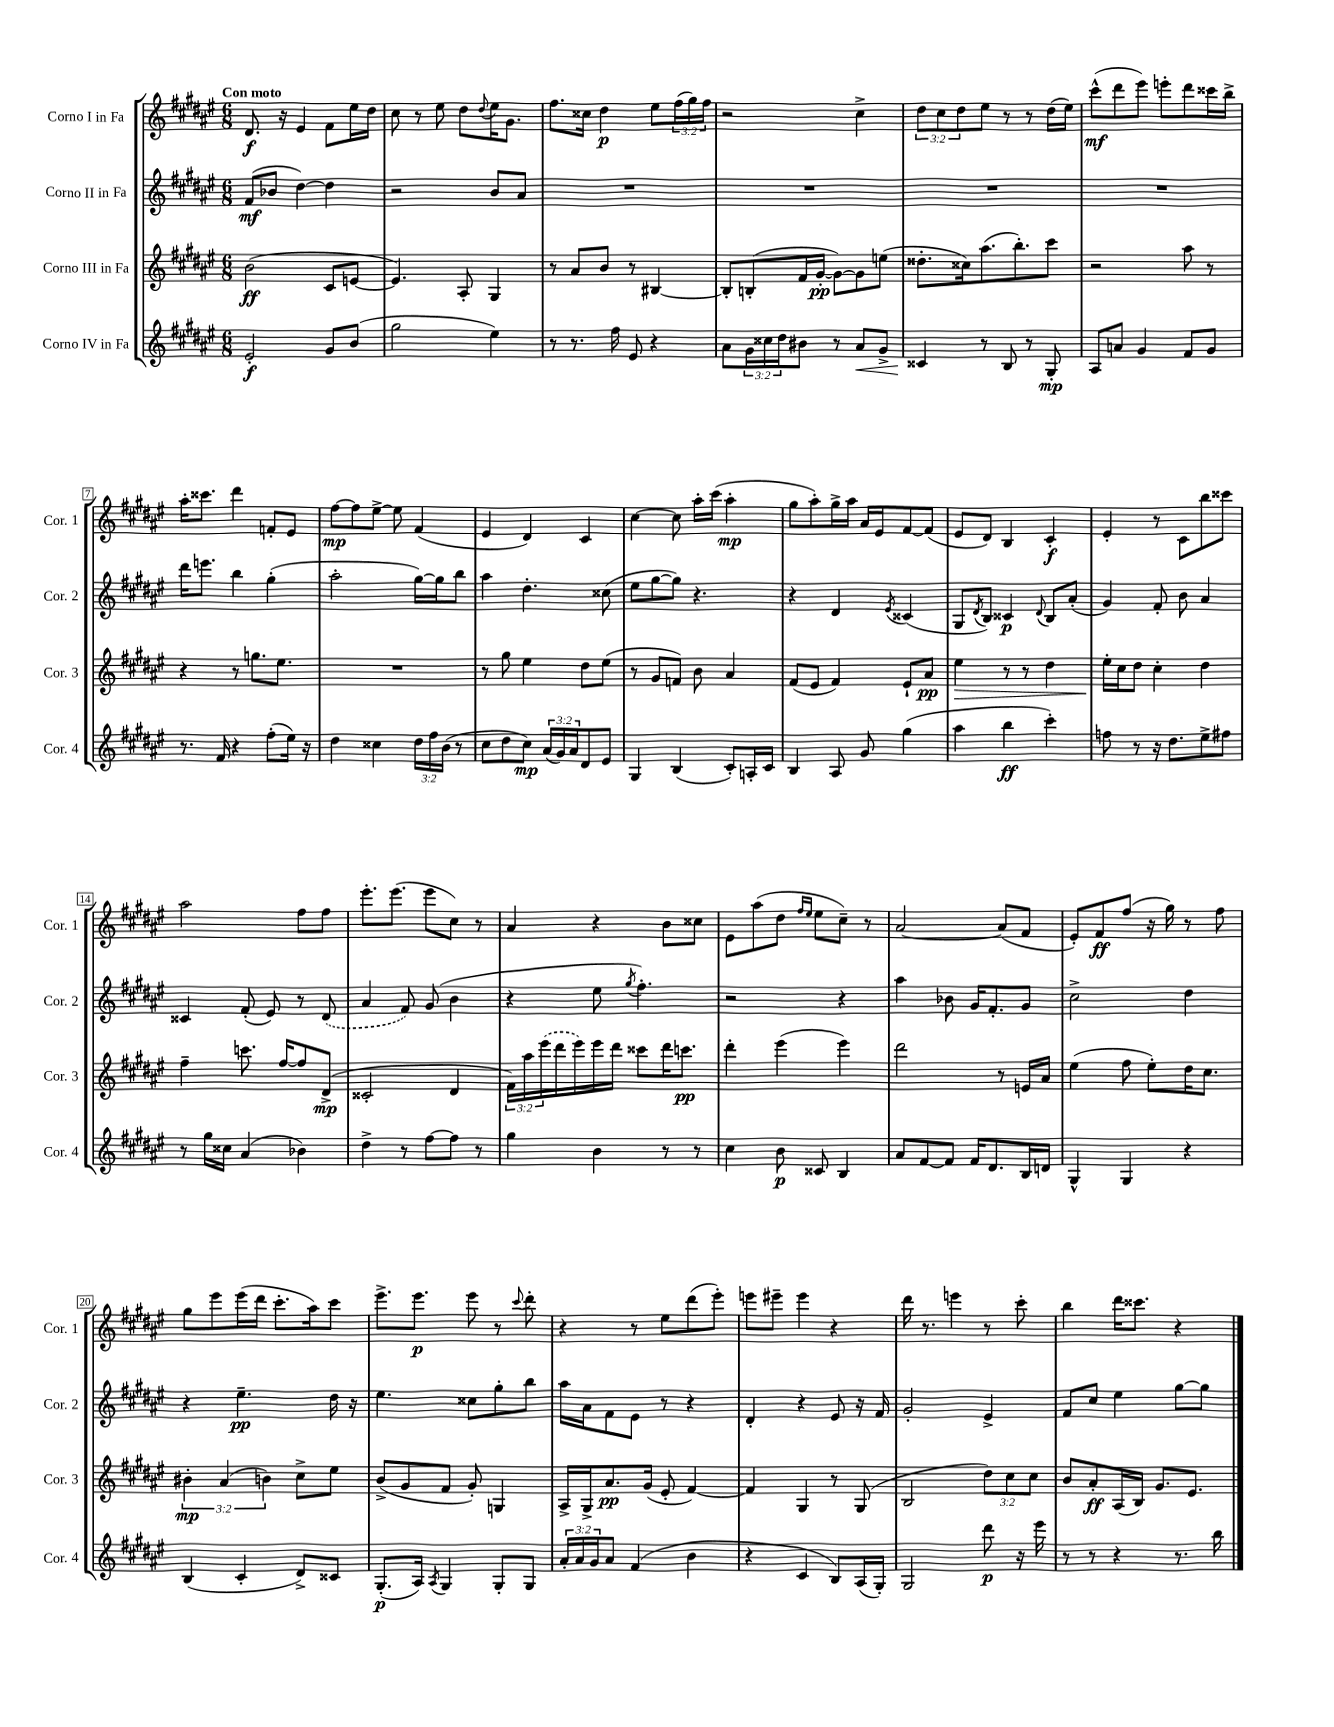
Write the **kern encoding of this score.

**kern	**dynam	**kern	**dynam	**kern	**dynam	**kern	**dynam
*part4	*part4	*part3	*part3	*part2	*part2	*part1	*part1
*staff4	*staff4	*staff3	*staff3	*staff2	*staff2	*staff1	*staff1
*I"Corno IV in Fa	*	*I"Corno III in Fa	*	*I"Corno II in Fa	*	*I"Corno I in Fa	*
*I'Cor. 4	*	*I'Cor. 3	*	*I'Cor. 2	*	*I'Cor. 1	*
*clefG2	*	*clefG2	*	*clefG2	*	*clefG2	*
*k[f#c#g#d#a#e#]	*	*k[f#c#g#d#a#e#]	*	*k[f#c#g#d#a#e#]	*	*k[f#c#g#d#a#e#]	*
*M6/8	*	*M6/8	*	*M6/8	*	*M6/8	*
=1	=1	=1	=1	=1	=1	=1	=1
!	!	!	!	!	!	!LO:TX:a:B:t=Con moto	!
2e#'/	f	(2b\	ff	(8f#/L	mf	8.d#/	f
.	.	.	.	8b-X/J	.	.	.
.	.	.	.	.	.	16r	.
.	.	.	.	[4dd#\)	.	4e#/	.
8g#/L	.	8c#/L	.	4dd#\]	.	8f#\L	.
(8b/J	.	[8en/J	.	.	.	16ee#\L	.
.	.	.	.	.	.	16dd#\JJ	.
=2	=2	=2	=2	=2	=2	=2	=2
2gg#\	.	4.e/])	.	2r	.	8cc#\	.
.	.	.	.	.	.	8r	.
.	.	.	.	.	.	8ee#\	.
.	.	8A#'/	.	.	.	8dd#\L	.
.	.	.	.	.	.	8qqdd#/	.
4ee#\)	.	4G#/	.	8b/L	.	16ee#\K	.
.	.	.	.	.	.	8.g#\J	.
.	.	.	.	8a#/J	.	.	.
=3	=3	=3	=3	=3	=3	=3	=3
8r	.	8r	.	2.r	.	8.ff#\L	.
8.r	.	8a#/L	.	.	.	.	.
.	.	.	.	.	.	16cc##X\Jk	.
.	.	8b/J	.	.	.	4dd#\	p
16ff#\	.	.	.	.	.	.	.
8e#/	.	8r	.	.	.	.	.
4r	.	[4B#X/	.	.	.	8ee#\L	.
.	.	.	.	.	.	(24ff#\L	.
.	.	.	.	.	.	24gg#\)	.
.	.	.	.	.	.	24ff#\JJ	.
=4	=4	=4	=4	=4	=4	=4	=4
8a#\L	.	8B#'/L]	.	2.r	.	2r	.
24g#\L	.	(8Bn'/	.	.	.	.	.
24cc##X\	.	.	.	.	.	.	.
24dd#\J	.	.	.	.	.	.	.
8b#X\J	.	16f#/L	.	.	.	.	.
.	.	[16g#'/JJ	pp	.	.	.	.
8r	.	8g#\L_)	.	.	.	.	.
!	!LO:HP:b	!	!	!	!	!	!
8a#/L	<	8g#\]	.	.	.	4cc#^\	.
8g#^/J	.	(8een\J	.	.	.	.	.
=5	=5	=5	=5	=5	=5	=5	=5
4c##X/	.	8.dd##X'\L	.	2.r	.	12dd#\L	.
.	.	.	.	.	.	12cc#\	.
.	.	.	.	.	.	12dd#\	.
.	.	16cc##X\k)	.	.	.	.	.
8r	[	(8.aa#\	.	.	.	8ee#\J	.
8B/	.	.	.	.	.	8r	.
.	.	8.bb'\)	.	.	.	.	.
8r	.	.	.	.	.	8r	.
8G#'/	mp	8ccc#\J	.	.	.	(16dd#\LL	.
.	.	.	.	.	.	16ee#\JJ)	.
=6	=6	=6	=6	=6	=6	=6	=6
8A#/L	.	2r	.	2.r	.	(8ccc#^^\L	mf
8an/J	.	.	.	.	.	8ddd#\	.
4g#/	.	.	.	.	.	8eee#\J)	.
.	.	.	.	.	.	8eeen'\L	.
8f#/L	.	8aa#\	.	.	.	8ddd#\	.
8g#/J	.	8r	.	.	.	16ccc##X\L	.
.	.	.	.	.	.	16bb^\JJ	.
!!LO:LB:g=z
=7	=7	=7	=7	=7	=7	=7	=7
8.r	.	4r	.	16ddd#\KL	.	16aa#'\KL	.
.	.	.	.	8.eeen\J	.	8.ccc##X\J	.
16f#/	.	.	.	.	.	.	.
4r	.	8r	.	4bb\	.	4ddd#\	.
.	.	8.ggn\L	.	.	.	.	.
(8ff#'\L	.	.	.	(4gg#'\	.	8fn'/L	.
.	.	8.ee#\J	.	.	.	.	.
16ee#\Jk)	.	.	.	.	.	8e#/J	.
16r	.	.	.	.	.	.	.
=8	=8	=8	=8	=8	=8	=8	=8
4dd#\	.	2.r	.	2aa#'\	.	[8ff#\L	mp
.	.	.	.	.	.	8ff#\]	.
4cc##X\	.	.	.	.	.	[8ee#^\J	.
.	.	.	.	.	.	8ee#\]	.
24dd#\LL	.	.	.	[16gg#\LL)	.	(4f#/	.
24ff#\	.	.	.	.	.	.	.
.	.	.	.	16gg#\J]	.	.	.
(24b\JJ	.	.	.	.	.	.	.
8r	.	.	.	8bb\J	.	.	.
=9	=9	=9	=9	=9	=9	=9	=9
8cc#\L	.	8r	.	4aa#\	.	4e#/	.
8dd#\	.	8gg#\	.	.	.	.	.
8cc#\J)	mp	4ee#\	.	4.dd#'\	.	4d#/)	.
(24a#/LL	.	.	.	.	.	.	.
24g#/)	.	.	.	.	.	.	.
24a#/J	.	.	.	.	.	.	.
8d#/	.	8dd#\L	.	.	.	4c#/	.
8e#/J	.	(8ee#\J	.	(8cc##X\	.	.	.
=10	=10	=10	=10	=10	=10	=10	=10
4G#/	.	8r	.	8ee#\L	.	[4cc#\	.
.	.	8g#/L	.	[8gg#\	.	.	.
(4B/	.	8fn/J)	.	8gg#\J])	.	8cc#\]	.
.	.	8b\	.	4.r	.	16aa#'\LL	.
.	.	.	.	.	.	(16ccc#\JJ	.
8c#'/L)	.	4a#/	.	.	.	4aa#'\	mp
16An'/L	.	.	.	.	.	.	.
16c#/JJ	.	.	.	.	.	.	.
=11	=11	=11	=11	=11	=11	=11	=11
4B/	.	(8f#/L	.	4r	.	8gg#\L	.
.	.	8e#/J	.	.	.	8aa#'\)	.
8A#/	.	4f#/)	.	4d#/	.	16gg#^\L	.
.	.	.	.	.	.	16aa#\JJ	.
8g#/	.	.	.	.	.	16a#/LL	.
.	.	.	.	.	.	16e#/J	.
.	.	.	.	8qe#/	.	.	.
(4gg#\	.	8e#`/L	.	(4c##X/	.	[8f#/	.
.	.	8a#/J	pp	.	.	(8f#/J]	.
=12	=12	=12	=12	=12	=12	=12	=12
!	!	!	!LO:HP:b	!	!	!	!
4aa#\	.	4ee#\	>	8G#/L	.	8e#/L	.
.	.	.	.	8qd#/	.	.	.
.	.	.	.	8B/J)	.	8d#/J)	.
4bb\	ff	8r	.	4c##X/	p	4B/	.
.	.	8r	.	.	.	.	.
.	.	.	.	8qqd#/	.	.	.
4ccc#'\)	.	4dd#\	.	8B/L	.	4c#'/	f
.	.	.	.	(8a#'/J	.	.	.
=13	=13	=13	=13	=13	=13	=13	=13
8ffn\	.	16ee#'\LL	.	4g#/)	.	4e#'/	.
.	.	16cc#\J	]	.	.	.	.
8r	.	8dd#\J	.	.	.	.	.
16r	.	4cc#'\	.	8f#'/	.	8r	.
8.dd#\L	.	.	.	.	.	.	.
.	.	.	.	8b\	.	8c#\L	.
8ee#^\	.	4dd#\	.	4a#/	.	8bb\	.
8ff#X\J	.	.	.	.	.	8ccc##X\J	.
!!LO:LB:g=z
=14	=14	=14	=14	=14	=14	=14	=14
8r	.	4ff#~\	.	4c##X/	.	2aa#\	.
16gg#\LL	.	.	.	.	.	.	.
16cc##X\JJ	.	.	.	.	.	.	.
(4a#/	.	8.cccn\	.	(8f#'/	.	.	.
.	.	.	.	8e#/)	.	.	.
.	.	[16ff#/KL	.	.	.	.	.
4b-X\)	.	8ff#/]	.	8r	.	8ff#\L	.
.	.	(8d#^/J	mp	(8d#/	.	8ff#\J	.
=15	=15	=15	=15	=15	=15	=15	=15
4dd#^\	.	2c##X'/	.	4a#/	.	8.eee#'\L	.
.	.	.	.	.	.	(8.eee#\J	.
8r	.	.	.	8f#/)	.	.	.
[8ff#\L	.	.	.	(8g#/	.	8eee#\L	.
8ff#\J]	.	4d#/	.	4b\	.	8cc#\J)	.
8r	.	.	.	.	.	8r	.
=16	=16	=16	=16	=16	=16	=16	=16
4gg#\	.	24f#\LL)	.	4r	.	4a#/	.
.	.	24aa#\	.	.	.	.	.
.	.	(24eee#\	.	.	.	.	.
.	.	16ddd#\	.	.	.	.	.
.	.	16eee#\)	.	.	.	.	.
4b\	.	16eee#\	.	8ee#\	.	4r	.
.	.	16ddd#\JJ	.	.	.	.	.
.	.	.	.	8qgg#/	.	.	.
.	.	8ccc##X\L	.	4.ff#'\)	.	.	.
8r	.	16ddd#\K	.	.	.	8b\L	.
.	.	8.cccn\J	pp	.	.	.	.
8r	.	.	.	.	.	8cc##X\J	.
=17	=17	=17	=17	=17	=17	=17	=17
4cc#\	.	4ddd#'\	.	2r	.	8e#\L	.
.	.	.	.	.	.	(8aa#\	.
8b\	p	(4eee#\	.	.	.	8dd#\J	.
.	.	.	.	.	.	16qqff#/LL	.
.	.	.	.	.	.	16qqee#/JJ	.
8c##X/	.	.	.	.	.	8ee#\L	.
4B/	.	4eee#\)	.	4r	.	8cc#~\J)	.
.	.	.	.	.	.	8r	.
=18	=18	=18	=18	=18	=18	=18	=18
8a#/L	.	2ddd#\	.	4aa#\	.	[2a#/	.
[8f#/	.	.	.	.	.	.	.
8f#/J]	.	.	.	8b-X\	.	.	.
16f#/KL	.	.	.	16g#/KL	.	.	.
8.d#/	.	.	.	8.f#'/	.	.	.
.	.	8r	.	.	.	(8a#/L]	.
16B/L	.	16en/LL	.	8g#/J	.	8f#/J	.
16dn/JJ	.	16a#/JJ	.	.	.	.	.
=19	=19	=19	=19	=19	=19	=19	=19
4G#^^/	.	(4ee#\	.	2cc#^\	.	8e#'/L)	.
.	.	.	.	.	.	8f#/	ff
4G#/	.	8ff#\	.	.	.	(8ff#/J	.
.	.	8ee#'\L)	.	.	.	16r	.
.	.	.	.	.	.	16gg#\)	.
4r	.	16dd#\K	.	4dd#\	.	8r	.
.	.	8.cc#\J	.	.	.	.	.
.	.	.	.	.	.	8ff#\	.
!!LO:LB:g=z
=20	=20	=20	=20	=20	=20	=20	=20
(4B/	.	6b#X'\	mp	4r	.	8gg#\L	.
.	.	.	.	.	.	8eee#\	.
.	.	(6a#/	.	.	.	.	.
4c#'/	.	.	.	4.ee#~\	pp	(16eee#\L	.
.	.	.	.	.	.	16ddd#\JJ	.
.	.	6bn\)	.	.	.	.	.
.	.	.	.	.	.	8.ccc#'\L	.
8d#^/L)	.	8cc#^\L	.	.	.	.	.
.	.	.	.	.	.	16aa#\k)	.
8c##X/J	.	8ee#\J	.	16dd#\	.	8ccc#\J	.
.	.	.	.	16r	.	.	.
=21	=21	=21	=21	=21	=21	=21	=21
(8.G#'/L	p	(8b^/L	.	4.ee#\	.	8.eee#^\L	.
.	.	8g#/	.	.	.	.	.
16A#/Jk)	.	.	.	.	.	8.eee#\J	p
8qA#/	.	.	.	.	.	.	.
4G#/	.	8f#/J	.	.	.	.	.
.	.	8g#'/)	.	8cc##X\L	.	8eee#\	.
8G#'/L	.	4Gn/	.	8gg#'\	.	8r	.
.	.	.	.	.	.	8qqccc#/	.
8G#/J	.	.	.	8bb\J	.	8ddd#'\	.
=22	=22	=22	=22	=22	=22	=22	=22
24a#'/LL	.	16A#^/LL	.	16aa#\LL	.	4r	.
24a#/	.	.	.	.	.	.	.
.	.	16G#^/J	.	16a#\J	.	.	.
24g#/J	.	.	.	.	.	.	.
8a#/J	.	8.a#/	pp	8f#\	.	.	.
(4f#/	.	.	.	8e#\J	.	8r	.
.	.	(16g#/Jk	.	.	.	.	.
.	.	8e#'/	.	8r	.	8ee#\L	.
4b\	.	[4f#/)	.	4r	.	(8ddd#\	.
.	.	.	.	.	.	8eee#'\J)	.
=23	=23	=23	=23	=23	=23	=23	=23
4r	.	4f#/]	.	4d#'/	.	8eeen\L	.
.	.	.	.	.	.	8eee#X~\J	.
4c#/	.	4G#/	.	4r	.	4eee#\	.
8B/L)	.	8r	.	8e#/	.	4r	.
(16A#/L	.	(8G#/	.	16r	.	.	.
16G#'/JJ)	.	.	.	16f#/	.	.	.
=24	=24	=24	=24	=24	=24	=24	=24
2G#/	.	2B/	.	2g#'/	.	16ddd#\	.
.	.	.	.	.	.	8.r	.
.	.	.	.	.	.	4eeen\	.
8ddd#\	p	12dd#\L)	.	4e#^/	.	8r	.
.	.	12cc#\	.	.	.	.	.
16r	.	.	.	.	.	8ccc#'\	.
.	.	12cc#\J	.	.	.	.	.
16eee#\	.	.	.	.	.	.	.
=25	=25	=25	=25	=25	=25	=25	=25
8r	.	8b/L	.	8f#/L	.	4bb\	.
8r	.	8a#'/	ff	8cc#/J	.	.	.
4r	.	(16A#/L	.	4ee#\	.	16ddd#\KL	.
.	.	16B/JJ)	.	.	.	8.ccc##X\J	.
.	.	8.g#/L	.	.	.	.	.
8.r	.	.	.	[8gg#\L	.	4r	.
.	.	8.e#/J	.	.	.	.	.
.	.	.	.	8gg#\J]	.	.	.
16bb\	.	.	.	.	.	.	.
==	==	==	==	==	==	==	==
*-	*-	*-	*-	*-	*-	*-	*-
